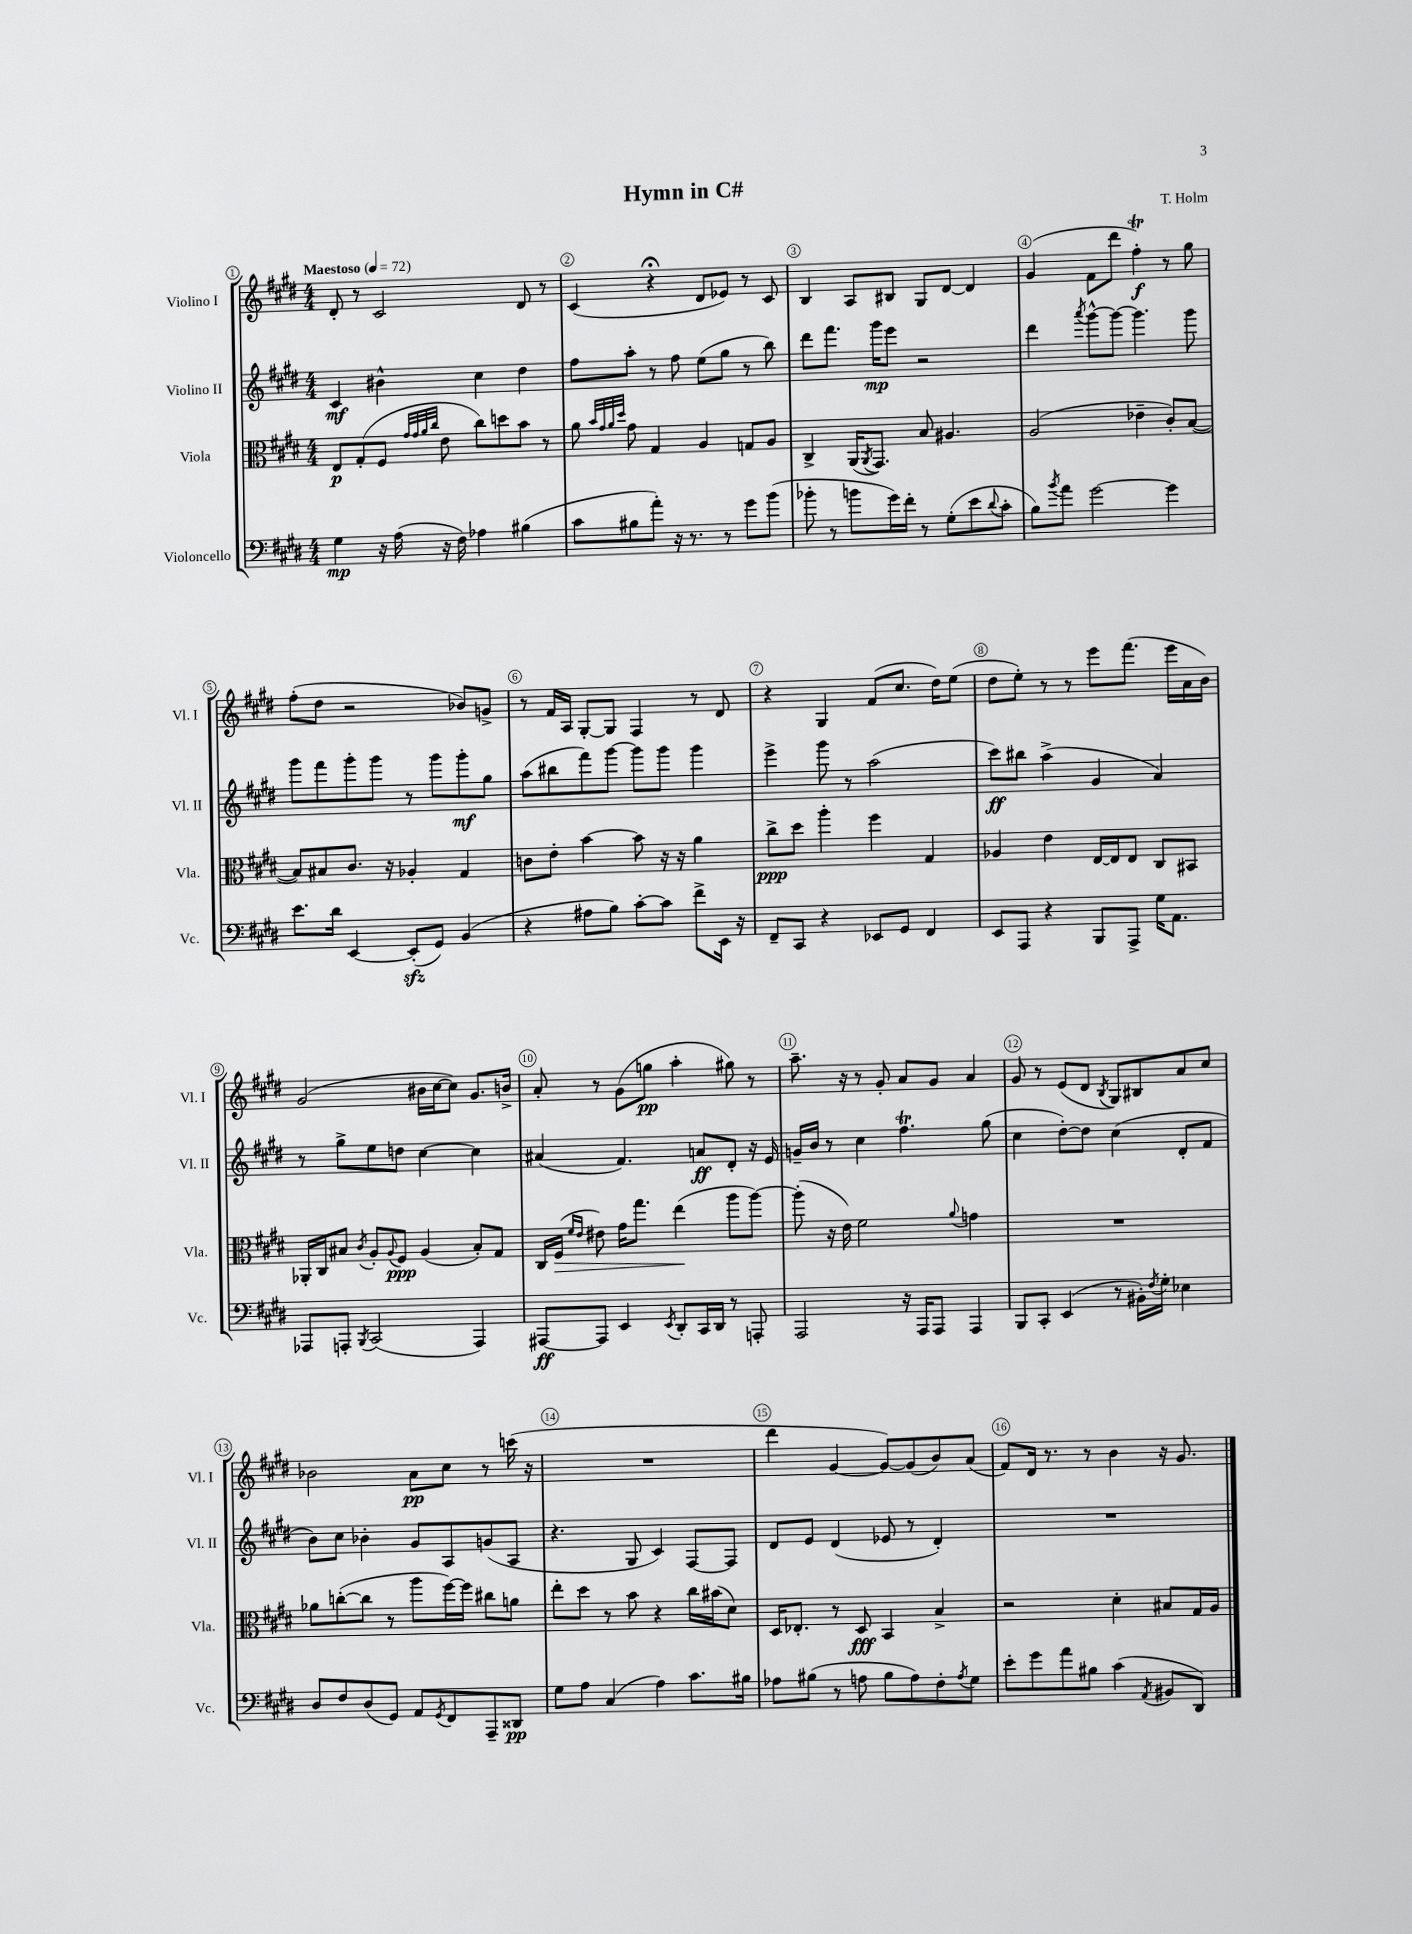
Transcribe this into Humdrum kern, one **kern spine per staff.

**kern	**dynam	**kern	**dynam	**kern	**dynam	**kern	**dynam
*part4	*part4	*part3	*part3	*part2	*part2	*part1	*part1
*staff4	*staff4	*staff3	*staff3	*staff2	*staff2	*staff1	*staff1
*I"Violoncello	*	*I"Viola	*	*I"Violino II	*	*I"Violino I	*
*I'Vc.	*	*I'Vla.	*	*I'Vl. II	*	*I'Vl. I	*
*clefF4	*	*clefC3	*	*clefG2	*	*clefG2	*
*k[f#c#g#d#]	*	*k[f#c#g#d#]	*	*k[f#c#g#d#]	*	*k[f#c#g#d#]	*
*M4/4	*	*M4/4	*	*M4/4	*	*M4/4	*
*MM72	*	*MM72	*	*MM72	*	*MM72	*
=1	=1	=1	=1	=1	=1	=1	=1
!	!	!	!	!	!	!LO:TX:a:B:t=Maestoso	!
4G#\	mp	8E/L	p	4c#/	mf	8d#'/	.
.	.	(8G#'/	.	.	.	8r	.
16r	.	8F#/J	.	4b#X^^\	.	2c#/	.
(16A\	.	.	.	.	.	.	.
.	.	32qqg#/LLL	.	.	.	.	.
.	.	32qqg#/	.	.	.	.	.
.	.	32qqa/	.	.	.	.	.
.	.	32qqcc#/JJJ	.	.	.	.	.
16r	.	8e\	.	.	.	.	.
16F#\)	.	.	.	.	.	.	.
4A-X\	.	8cc#\L)	.	4cc#\	.	.	.
.	.	8ddn\	.	.	.	.	.
(4B#X\	.	8b\J	.	4dd#\	.	8d#/	.
.	.	8r	.	.	.	8r	.
=2	=2	=2	=2	=2	=2	=2	=2
8c#\L	.	8a\	.	8ff#\L	.	(4c#/	.
.	.	32qqb/LLL	.	.	.	.	.
.	.	32qqg#/	.	.	.	.	.
.	.	32qqa/	.	.	.	.	.
.	.	32qqdd#/JJJ	.	.	.	.	.
8B#X\	.	8g#\	.	8aa'\J	.	.	.
8a'\J)	.	4G#/	.	8r	.	4r;<	.
16r	.	.	.	8ff#\	.	.	.
8.r	.	.	.	.	.	.	.
.	.	4A/	.	(8ee\L	.	8d#/L	.
8r	.	.	.	8gg#\J	.	8e-X/J)	.
8g#\L	.	8Gn/L	.	8r	.	8r	.
(8b\J	.	8A/J	.	8bb\)	.	8c#/	.
=3	=3	=3	=3	=3	=3	=3	=3
8b-X'\	.	4C#^/	.	8ddd#\L	.	4B/	.
8r	.	.	.	8.fff#\J	.	.	.
8bn\L	.	(16AA/KL	.	.	.	8A/L	.
.	.	8qAA/	.	.	.	.	.
.	.	8.GG#/J)	.	16ggg#\KL	mp	.	.
16g#\L)	.	.	.	8eee\J	.	8B#X/J	.
16f#'\JJ	.	.	.	.	.	.	.
8r	.	8B/	.	2r	.	8G#/L	.
(8G#'\L	.	4.A#X/	.	.	.	[8d#/J	.
8e\	.	.	.	.	.	4d#/]	.
8qqd#/	.	.	.	.	.	.	.
8c#'\J	.	.	.	.	.	.	.
=4	=4	=4	=4	=4	=4	=4	=4
8B\L)	.	(2A/	.	4ddd#\	.	(4g#/	.
8qb/	.	.	.	.	.	.	.
8a\J	.	.	.	.	.	.	.
.	.	.	.	8qaaa/	.	.	.
[2g#\	.	.	.	[8ggg#^^\L	.	8f#\L	.
.	.	.	.	8ggg#\J_	.	8ddd#\J	.
.	.	4e-X~\	.	4.ggg#\]	.	4ff#T'\)	f
4g#\]	.	8c#'/L)	.	.	.	8r	.
.	.	([8B/J	.	8ggg#\	.	8gg#\	.
!!LO:LB:g=z
=5	=5	=5	=5	=5	=5	=5	=5
8.e\L	.	8B/L])	.	8ggg#\L	.	(8ff#'\L	.
.	.	8B#X/	.	8fff#\	.	8dd#\J	.
16d#\Jk	.	.	.	.	.	.	.
[4EE/	.	8.c#/J	.	8ggg#'\	.	2r	.
.	.	.	.	8ggg#\J	.	.	.
.	.	16r	.	.	.	.	.
(8EEzz'/L]	.	4A-X'/	.	8r	.	.	.
8GG#/J)	.	.	.	8ggg#\L	.	.	.
(4BB/	.	4G#/	.	8ggg#'\	mf	8b-X/L)	.
.	.	.	.	8gg#\J	.	8gn^/J	.
=6	=6	=6	=6	=6	=6	=6	=6
4r	.	8cn\L	.	(8aa\L	.	8r	.
.	.	8e'\J	.	8bb#X\	.	16f#/LL	.
.	.	.	.	.	.	16A/JJ	.
8A#X\L	.	[4b\	.	8fff#\)	.	[8G#'/L	.
8B\J)	.	.	.	[8ggg#\J	.	8G#/J]	.
[8c#'\L	.	8b\]	.	8ggg#\L]	.	4F#/	.
8c#\J]	.	16r	.	8ggg#\J	.	.	.
.	.	16r	.	.	.	.	.
8f#^\L	.	4a\	.	4ggg#\	.	8r	.
16EE\Jk	.	.	.	.	.	8d#/	.
16r	.	.	.	.	.	.	.
=7	=7	=7	=7	=7	=7	=7	=7
8FF#~/L	.	8cc#^\L	ppp	4eee^\	.	4r	.
8CC#/J	.	8dd#\J	.	.	.	.	.
4r	.	4aa'\	.	8ggg#\	.	4G#/	.
.	.	.	.	8r	.	.	.
8EE-X/L	.	4ff#\	.	(2aa\	.	(8f#/L	.
8GG#/J	.	.	.	.	.	8.cc#/J	.
4FF#/	.	4G#/	.	.	.	.	.
.	.	.	.	.	.	16dd#\KL)	.
.	.	.	.	.	.	(8ee\J	.
=8	=8	=8	=8	=8	=8	=8	=8
8EE/L	.	4A-X/	.	8ccc#\L)	ff	8dd#\L	.
8AAA/J	.	.	.	8bb#X\J	.	8ee'\J)	.
4r	.	4e\	.	(4aa^\	.	8r	.
.	.	.	.	.	.	8r	.
8BBB/L	.	[16E/LL	.	4g#/	.	8eee\L	.
.	.	16E/J]	.	.	.	.	.
8AAA^/J	.	8E/J	.	.	.	(8.fff#\J	.
16G#\KL	.	8C#/L	.	4a/)	.	.	.
8.AA\J	.	.	.	.	.	16eee\LL	.
.	.	8BB#X/J	.	.	.	16a\	.
.	.	.	.	.	.	16b\JJ)	.
!!LO:LB:g=z
=9	=9	=9	=9	=9	=9	=9	=9
8AAA-X/L	.	16AA-X'/LL	.	8r	.	(2g#/	.
.	.	16C#/J	.	.	.	.	.
8AAAn'/J	.	8B#X/J	.	8gg#^\L	.	.	.
8qBBB/	.	8qc#/	.	.	.	.	.
(2CC#/	.	8A'/L	.	8ee\	.	.	.
.	.	8qqA/	.	.	.	.	.
.	.	8F#/J	ppp	8ddn\J	.	.	.
.	.	(4A/	.	[4cc#\	.	16b#X\LL	.
.	.	.	.	.	.	[16cc#\J	.
.	.	.	.	.	.	8cc#\J])	.
4AAA/)	.	8B#'/L)	.	4cc#\]	.	8.g#/L	.
.	.	8G#/J	.	.	.	.	.
.	.	.	.	.	.	16bn^/Jk	.
=10	=10	=10	=10	=10	=10	=10	=10
[8AAA#X/L	ff	16C#/LL	.	(4a#X/	.	8a'/	.
!	!	!	!LO:HP:b	!	!	!	!
.	.	(16F#/JJ	>	.	.	.	.
.	.	16qqf#/LL	.	.	.	.	.
.	.	16qqe/JJ	.	.	.	.	.
8AAA#/J]	.	8e#X\)	.	.	.	8r	.
4EE/	.	16g#\KL	.	4.f#/)	.	(8g#\L	.
.	.	8.gg#\J	.	.	.	.	.
.	.	.	.	.	.	8ggn\J	pp
8qEE/	.	.	.	.	.	.	.
8DD#'/L	.	(4ee\	.	.	.	4aa'\	.
16CC#/L	.	.	.	8an/L	ff	.	.
16DD#/JJ	.	.	.	.	.	.	.
8r	.	8aa\L	]	8d#'/J	.	8gg#X\)	.
8AAAn'/	.	[8aa\J)	.	16r	.	8r	.
.	.	.	.	16e/	.	.	.
=11	=11	=11	=11	=11	=11	=11	=11
2AAA/	.	(8aa'\]	.	16gn~/LL	.	8.aa~\	.
.	.	.	.	16b/JJ	.	.	.
.	.	16r	.	8r	.	.	.
.	.	16e\)	.	.	.	16r	.
.	.	2f#\	.	4cc#\	.	8r	.
.	.	.	.	.	.	8g#'/	.
16r	.	.	.	4.ff#T\	.	8a/L	.
16AAA/KL	.	.	.	.	.	.	.
8AAA/J	.	.	.	.	.	8g#/J	.
.	.	8qqa/	.	.	.	.	.
4AAA/	.	4gn\	.	.	.	4a/	.
.	.	.	.	(8gg#\	.	.	.
=12	=12	=12	=12	=12	=12	=12	=12
8BBB/L	.	1r	.	4cc#\	.	8g#/	.
8CC#'/J	.	.	.	.	.	8r	.
(4EE/	.	.	.	[8dd#'\L)	.	(8e/L	.
.	.	.	.	8dd#\J]	.	8d#/J	.
.	.	.	.	.	.	8qB/	.
8r	.	.	.	(4cc#\	.	8G#/L)	.
16BB#X'\LL)	.	.	.	.	.	8B#X/	.
8qF#/	.	.	.	.	.	.	.
16G#'\JJ	.	.	.	.	.	.	.
4E-X\	.	.	.	8d#'/L	.	8a/	.
.	.	.	.	8f#/J	.	8cc#/J	.
!!LO:LB:g=z
=13	=13	=13	=13	=13	=13	=13	=13
8D#/L	.	8a-X\L	.	8b\L)	.	2b-X\	.
8F#/	.	([8ccn'\	.	8cc#\J	.	.	.
(8D#/	.	8cc\J]	.	4b-X'\	.	.	.
8GG#/J)	.	8r	.	.	.	.	.
8AA/L	.	8aa\L	.	8g#/L	.	8a\L	pp
8qGG#/	.	.	.	.	.	.	.
8FF#/	.	[16ff#\L)	.	8A/	.	8cc#\J	.
.	.	16ff#\JJ]	.	.	.	.	.
8AAA~/	.	8cc#X\L	.	(8gn/	.	8r	.
8DD##X/J	pp	8an\J	.	8A/J	.	(16cccn\	.
.	.	.	.	.	.	16r	.
=14	=14	=14	=14	=14	=14	=14	=14
8G#\L	.	8ee'\L	.	4.r	.	1r	.
8A\J	.	8dd#\J	.	.	.	.	.
(4C#/	.	8r	.	.	.	.	.
.	.	8b\	.	8G#/	.	.	.
4A\)	.	4r	.	4c#/)	.	.	.
8.c#\L	.	16cc#\LL	.	[8F#/L	.	.	.
.	.	(16b#X\J	.	.	.	.	.
.	.	8d#\J)	.	8F#/J]	.	.	.
16B#X\Jk	.	.	.	.	.	.	.
=15	=15	=15	=15	=15	=15	=15	=15
8A-X\L	.	16D#/KL	.	8d#/L	.	4ddd#\	.
.	.	8.E-X'/J	.	.	.	.	.
(8B#X\J	.	.	.	8e/J	.	.	.
8r	.	8r	.	(4d#/	.	[4g#/	.
8An\	.	8D#/	fff	.	.	.	.
8B#\L	.	4BB/	.	8e-X/	.	8g#/L_)	.
8A\)	.	.	.	8r	.	(8g#/]	.
8F#'\	.	4B^/	.	4d#'/)	.	8b/)	.
8qA/	.	.	.	.	.	.	.
8G#\J	.	.	.	.	.	(8a/J	.
=16	=16	=16	=16	=16	=16	=16	=16
8e'\L	.	2r	.	1r	.	8f#/L)	.
8g#\	.	.	.	.	.	16d#/Jk	.
.	.	.	.	.	.	8.r	.
8a\	.	.	.	.	.	.	.
8B#X\J	.	.	.	.	.	8r	.
(4c#\	.	4d#'\	.	.	.	4b\	.
8qAA/	.	.	.	.	.	.	.
8BB#X/L	.	8B#X/L	.	.	.	16r	.
.	.	.	.	.	.	8.g#/	.
8DD#/J)	.	16G#/L	.	.	.	.	.
.	.	16A/JJ	.	.	.	.	.
==	==	==	==	==	==	==	==
*-	*-	*-	*-	*-	*-	*-	*-
